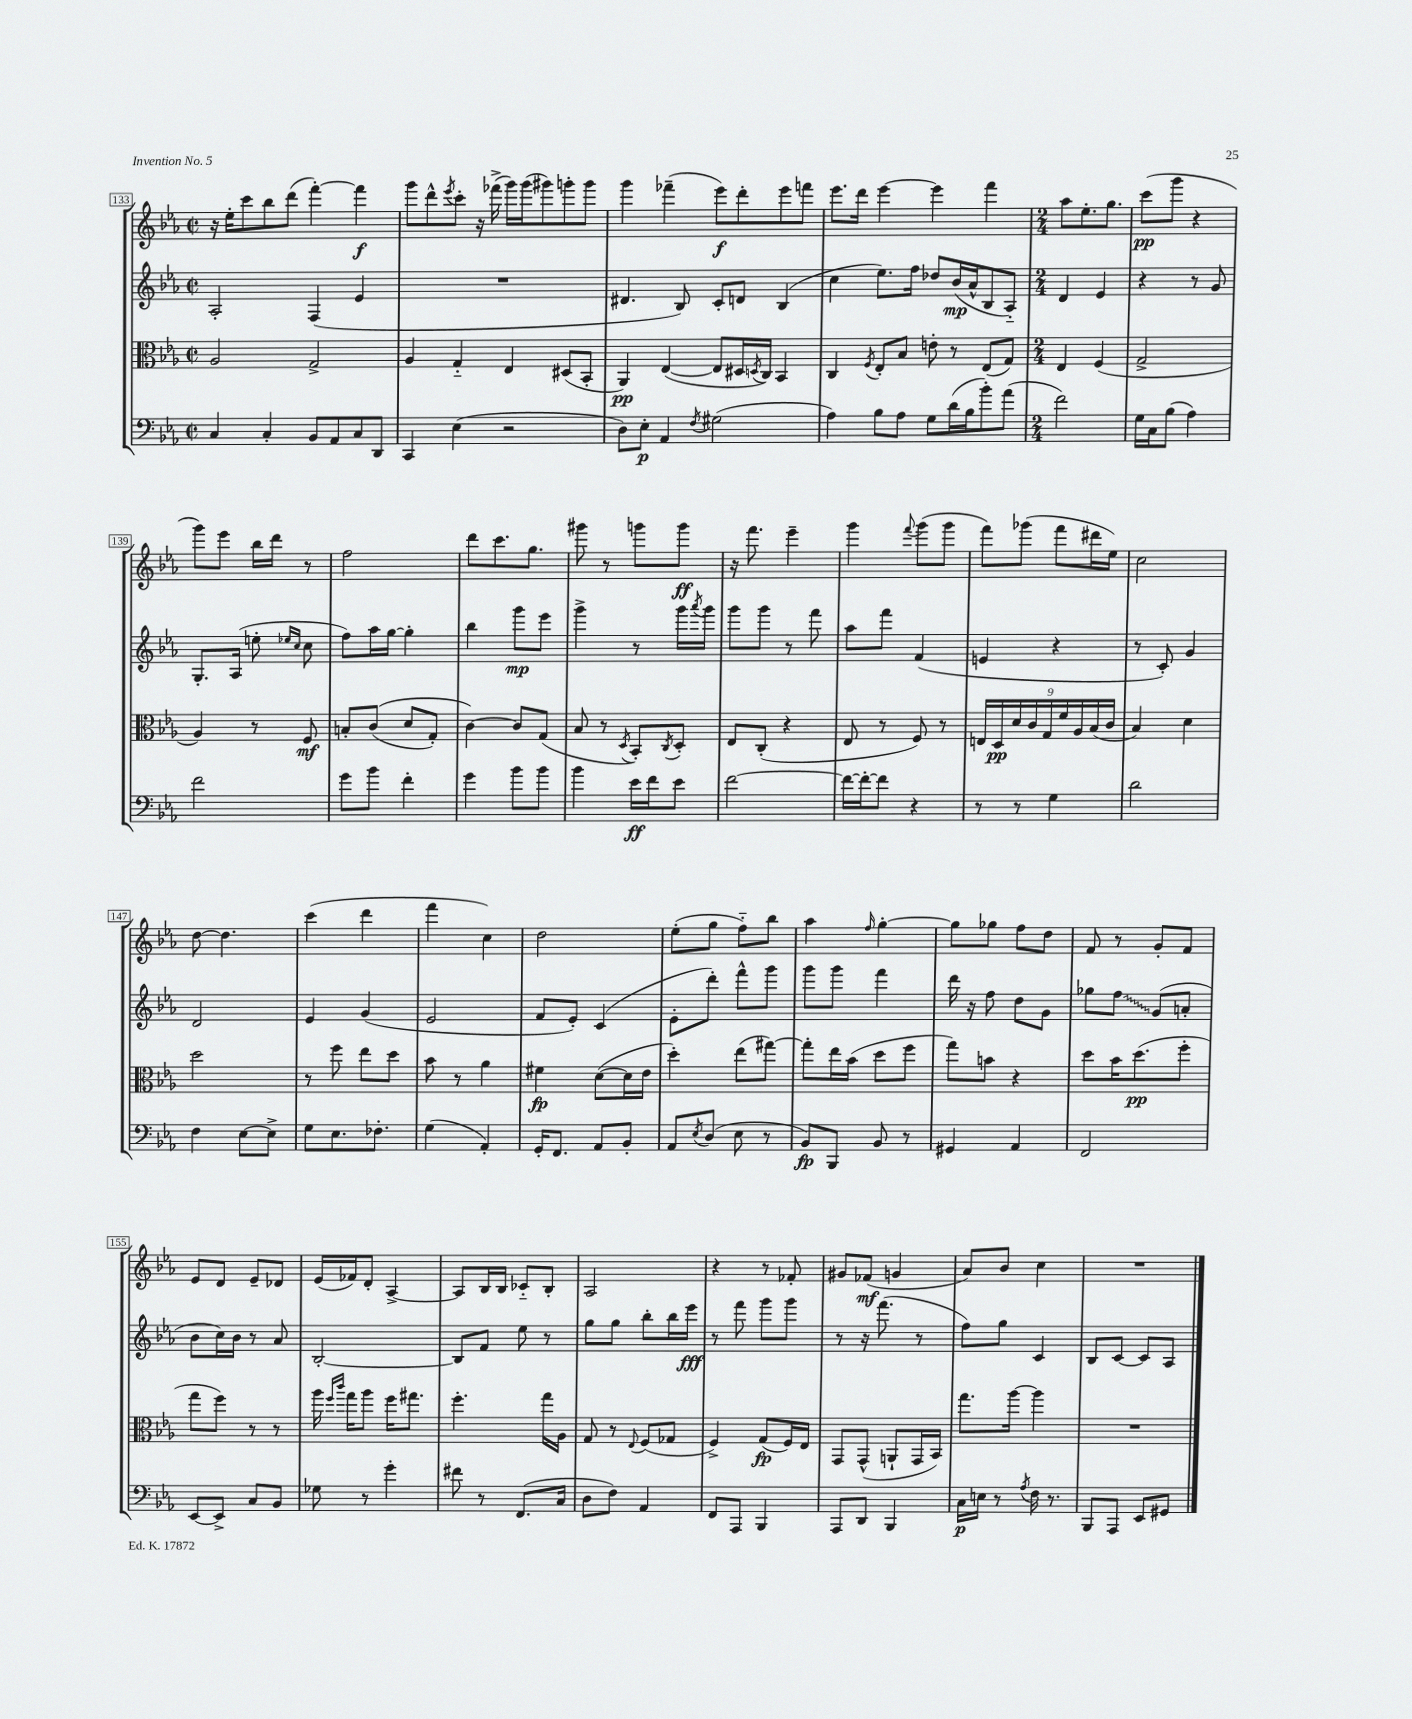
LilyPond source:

<<
\new StaffGroup <<
\new Staff = "s0" {
    \clef treble \key ees \major \defaultTimeSignature \time 2/2
    r16 ees''16-. c'''8 bes''8 d'''8( f'''4~-.) f'''4\f |
    g'''8 d'''8-^ \acciaccatura { ees'''8 } c'''8-. r16 fes'''16->( g'''16) g'''16( gis'''8) g'''8-. g'''8 |
    g'''4 fes'''4--( ees'''8\f) d'''8-. ees'''8 f'''8 |
    ees'''8. d'''16 ees'''4~ ees'''4 f'''4 |
    \numericTimeSignature \time 2/4 aes''8 ees''8.-. g''8. |
    c'''8\pp( g'''8 r4 |
    g'''8) ees'''8 bes''16 d'''16 r8 |
    f''2 |
    d'''8 c'''8. g''8. |
    gis'''8 r8 g'''8 g'''8\ff |
    r16 f'''8. ees'''4-- |
    g'''4 \appoggiatura { f'''8 } g'''8( g'''8 |
    f'''8) ges'''8( f'''8 dis'''16 ees''16) |
    c''2 |
    d''8~ d''4. |
    c'''4( d'''4 |
    f'''4 c''4) |
    d''2 |
    ees''8-.( g''8 f''8-_) bes''8 |
    aes''4 \grace { f''16 } g''4~-. |
    g''8 ges''8 f''8 d''8 |
    f'8 r8 g'8-. f'8 |
    ees'8 d'8 ees'8-- des'8 |
    ees'16( fes'16) d'8-. aes4~-> |
    aes8 bes16 bes16 ces'8-_ bes8-. |
    aes2 |
    r4 r8 fes'8-. |
    gis'8 fes'8\mf( g'4 |
    aes'8) bes'8 c''4 |
    R2 \bar "|." |
}
\new Staff = "s1" {
    \clef treble \key ees \major \defaultTimeSignature \time 2/2
    aes2-. f4( ees'4 |
    R1 |
    dis'4. bes8) c'8-. d'8 bes4( |
    c''4 ees''8.) f''16 des''8 bes'16\mp( aes'16-^ bes8 aes8-_) |
    \numericTimeSignature \time 2/4 d'4 ees'4 |
    r4 r8 g'8 |
    g8.-. aes16( e''8-. \grace { ees''16 c''16 } c''8 |
    f''8) aes''16 g''16~ g''4-. |
    bes''4 g'''8\mp ees'''8 |
    g'''4-> r8 g'''16 \acciaccatura { aes'''8 } g'''16 |
    g'''8 g'''8 r8 f'''8 |
    aes''8 f'''8 f'4( |
    e'4 r4 |
    r8 c'8-.) g'4 |
    d'2 |
    ees'4 g'4( |
    ees'2 |
    f'8 ees'8-.) c'4( |
    ees'8-. d'''8-.) f'''8-^ g'''8 |
    g'''8 g'''8 f'''4 |
    d'''16 r16 f''8 d''8 g'8 |
    ges''8 \once \override Glissando.style = #'zigzag f''8\glissando g'8( a'8-. |
    bes'8 c''16) bes'16 r8 aes'8 |
    bes2~-. |
    bes8 f'8 ees''8 r8 |
    g''8 g''8 bes''8-. bes''16 ees'''16\fff |
    r8 f'''8 g'''8 g'''8 |
    r8 r16 f'''8.( r8 |
    f''8) g''8 c'4 |
    bes8 c'8~ c'8 aes8 \bar "|." |
}
\new Staff = "s2" {
    \clef alto \key ees \major \defaultTimeSignature \time 2/2
    aes2 g2-> |
    aes4 g4-_ ees4 dis8( bes,8-. |
    aes,4\pp) ees4~( ees8 dis16 \acciaccatura { d8 } c16) bes,4 |
    c4 \acciaccatura { f8 } ees8-. bes8 e'8-. r8 ees8( g8) |
    \numericTimeSignature \time 2/4 ees4 f4( |
    g2-> |
    aes4) r8 f8\mf |
    b8-. c'8(\( d'8 g8-.) |
    c'4~\) c'8 g8( |
    bes8 r8 \acciaccatura { d8 } bes,8-.) \acciaccatura { c8 } d8-. |
    ees8 c8-.( r4 |
    ees8 r8 f8) r8 |
    \tuplet 9/8 { e16 d16\pp d'16 c'16 g16 f'16 aes16 bes16( c'16 } |
    bes4) d'4 |
    d''2 |
    r8 f''8 ees''8 d''8 |
    bes'8 r8 aes'4 |
    fis'4\fp d'8~( d'16 ees'16 |
    d''4-.) ees''8( gis''8~) |
    gis''8-. ees''16 bes'16( d''8 f''8 |
    g''8) b'8 r4 |
    d''8 bes'16 d''8.\pp( f''8-. |
    g''8 f''8) r8 r8 |
    aes''16 \grace { f''16 c'''16 } g''16 aes''8 f''16 gis''8. |
    f''4.-. g''16 aes16 |
    g8 r8 \appoggiatura { ees8 } f8( ges8 |
    f4->) g8\fp( f16) ees16 |
    g,8 g,8-^( a,8-! g,16 bes,16) |
    g''8. aes''16~ aes''4 |
    R2 \bar "|." |
}
\new Staff = "s3" {
    \clef bass \key ees \major \defaultTimeSignature \time 2/2
    c4 c4-. bes,8 aes,8 c8 d,8 |
    c,4 ees4( r2 |
    d8) ees8-.\p aes,4 \acciaccatura { f8 } gis2( |
    aes4) bes8 aes8 g8 d'16( bes16 bes'8-.) aes'8( |
    \numericTimeSignature \time 2/4 f'2) |
    g16 c16 bes8( aes4) |
    f'2 |
    g'8 bes'8 f'4-. |
    g'4 bes'8 bes'8 |
    bes'4 ees'16\ff f'16 ees'8 |
    f'2~ |
    f'16~ f'16~-. f'8 r4 |
    r8 r8 g4 |
    d'2 |
    f4 ees8~ ees8-> |
    g8 ees8. fes8.-. |
    g4( aes,4-.) |
    g,16-. f,8. aes,8 bes,8-. |
    aes,8 \acciaccatura { ees8 } d8( ees8 r8 |
    bes,8\fp) bes,,8 bes,8 r8 |
    gis,4 aes,4 |
    f,2 |
    ees,8~ ees,8-> c8 bes,8 |
    ges8 r8 g'4-. |
    fis'8 r8 f,8.( c16 |
    d8 f8) aes,4 |
    f,8 aes,,8 bes,,4 |
    aes,,8 d,8 bes,,4 |
    c16\p e16 r8 \acciaccatura { aes8 } f16 r8. |
    bes,,8 aes,,8 ees,8 gis,8 \bar "|." |
}
>>
>>
\layout { \context { \Score currentBarNumber = #133 \override BarNumber.stencil = #(make-stencil-boxer 0.1 0.3 ly:text-interface::print) } }
